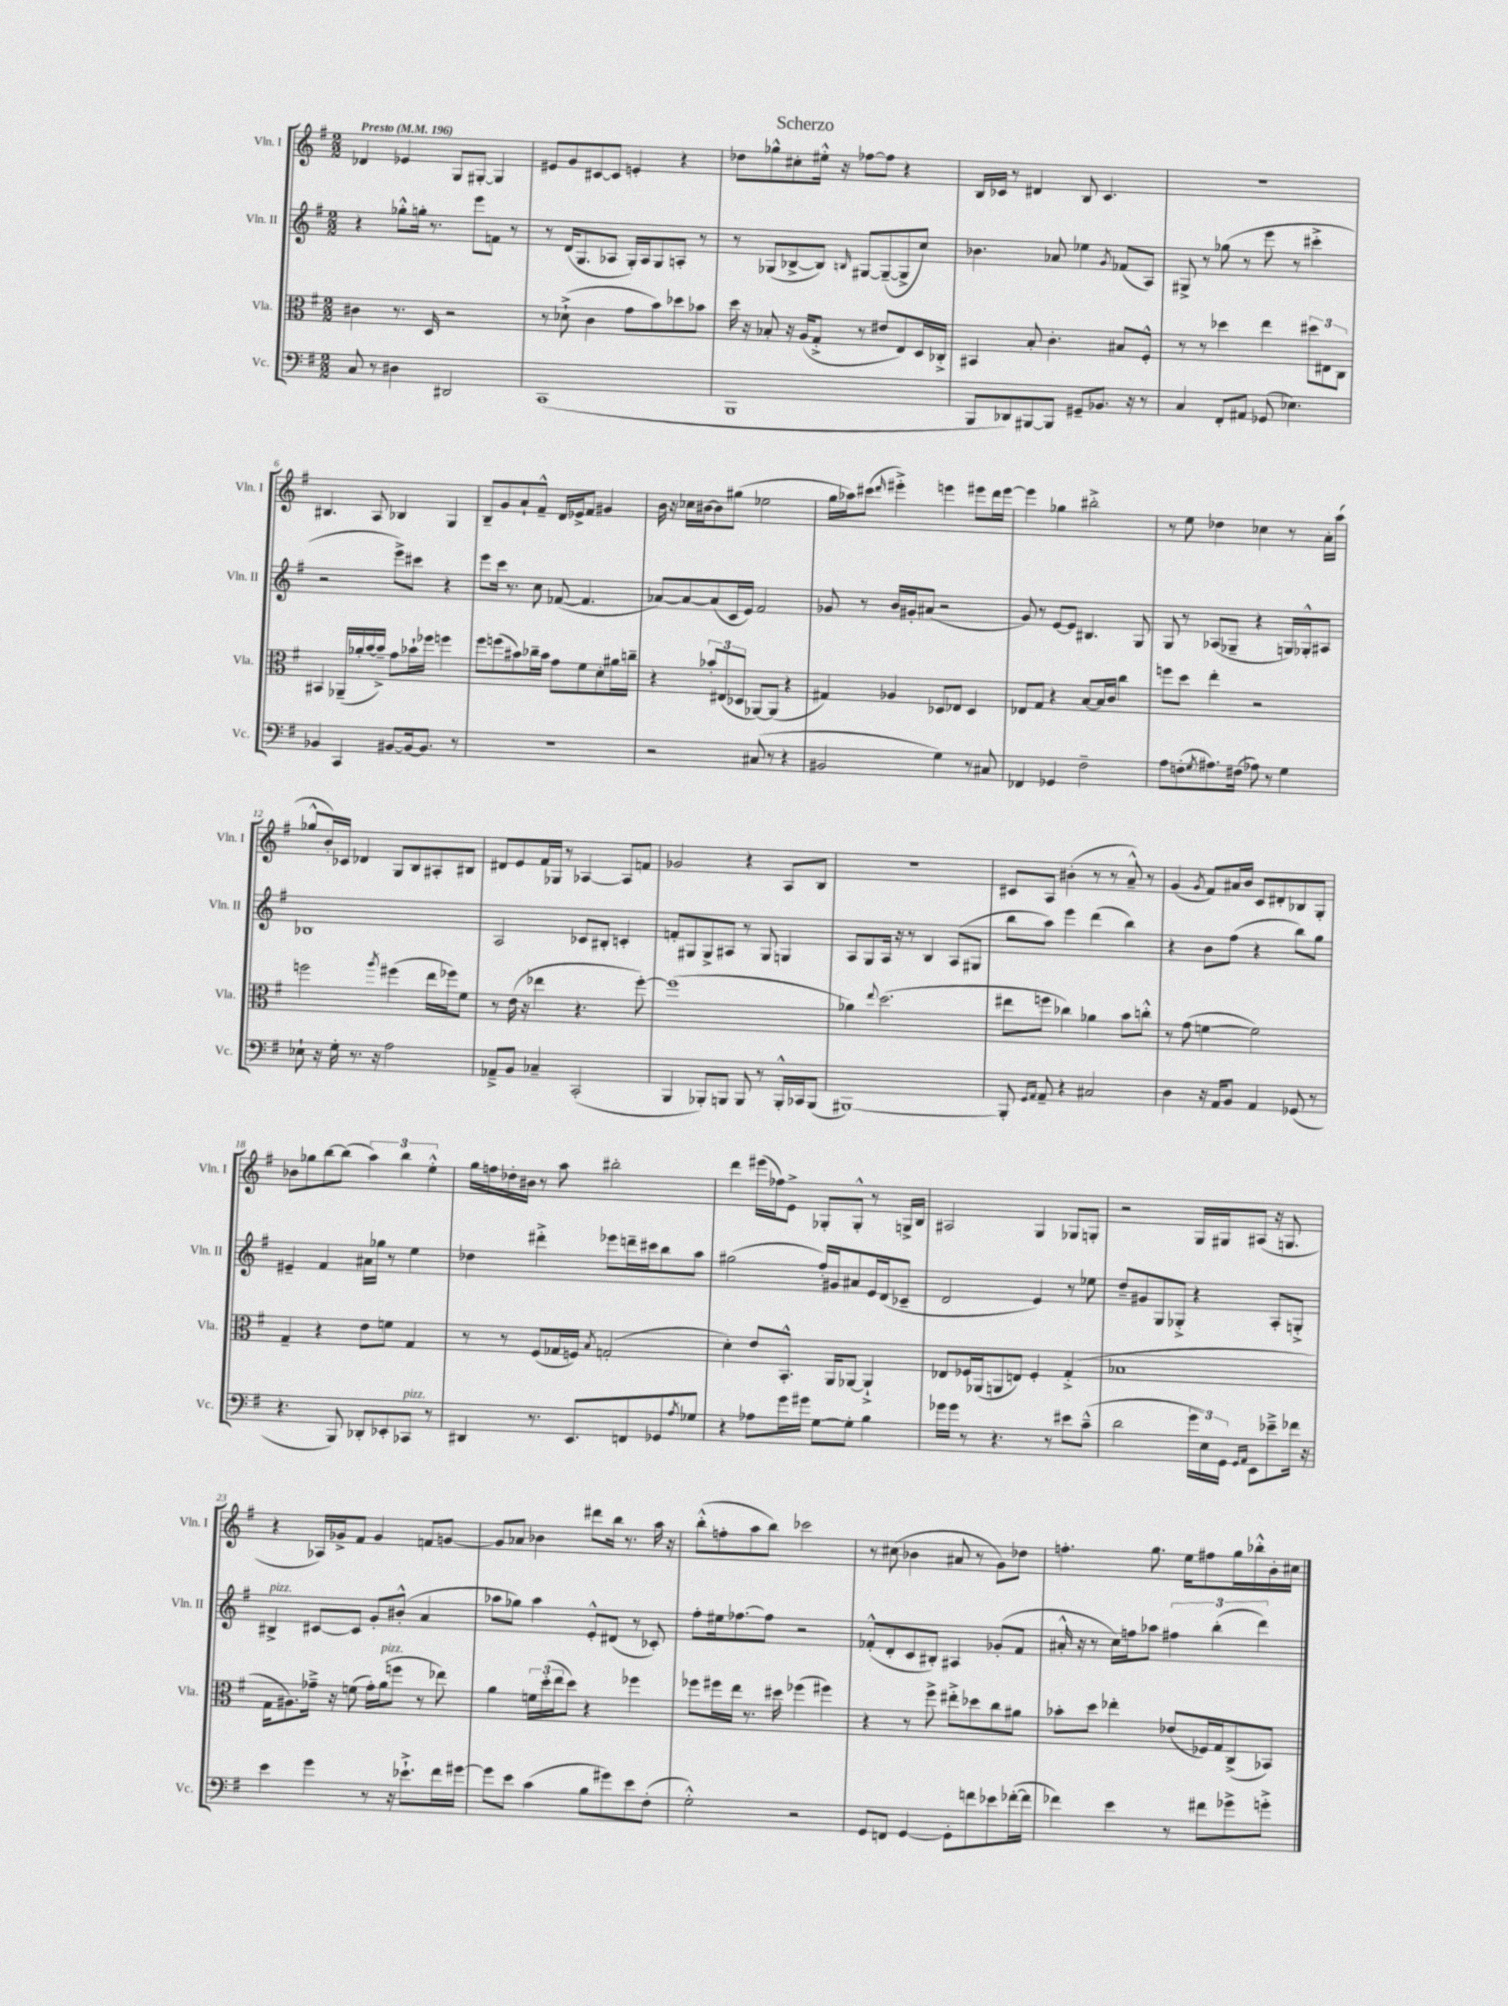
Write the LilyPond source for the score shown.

\header { title = "Scherzo" }
<<
\new StaffGroup <<
\new Staff = "s0" \with { instrumentName = "Vln. I" shortInstrumentName = "Vln. I" } {
    \clef treble \key g \major \numericTimeSignature \time 2/2 \tempo "Presto" 4 = 196
    des'4 ees'4 g8 gis8~-. gis4 |
    eis'8 g'8 cis'8~ cis'8 e'4-. r4 |
    des''8 ges''8-^ cis''8-. eis''16-.-^ r16 fes''8~ fes''8 r4 |
    b16 ces'16 r8 dis'4 b8 ces'4. |
    R1 |
    bis4. a8 bes4 g4 |
    b8-- g'8 a'8-! fis'8---^ d'16 ees'16-> fis'8 gis'4 |
    b'16 r16 ces''16 bis'16~ bis'8 gis''8( ees''2 |
    g''16 aes''16) cis'''8( \grace { d'''16 } eis'''4-.->) e'''4 eis'''8 d'''16 eis'''16~ |
    eis'''4 ges''4 bis''2-.-> |
    r8 e''8 des''4 ces''4 r8 a'16-. a''16( |
    ges''8-^ b'16-.) ces'16 des'4 g8 b8 ais8-. bis8 |
    dis'8 e'8 fis'16 ges16 r8 aes4~ aes8 f'8 |
    ges'2 r4 a8 b8 |
    r1 |
    cis'8 a8 bis'4-.( r8 r8 a'8---^) r8 |
    g'4( \acciaccatura { g'8 } fis'8) ais'16 b'16 c'8 dis'8-. bes8 g8-. |
    bes'8 ges''8 b''8~ b''8( \tuplet 3/2 { a''4) b''4 e''4-.-^ } |
    g''16 f''16 des''16-. bis'16 r8 a''8 bis''2-. |
    d'''4 eis'''16( fes''16) e'8-> ges8-. ges8-.-^ r8 g16-> b16 |
    ais2 g4 ges8 g8-. |
    r2 g16 gis16 ais8( r16 g8. |
    r4 aes16) ges'16-> fis'8 ges'4 f'8 g'8~ |
    g'8 aes'8 bes'4 dis'''8 b''16 r8. a''16 r16 |
    b''8-.-^( f''8-. a''8 b''8) ces'''2 |
    r8 cis''8( bes'4 ais'8 r8 g'8) des''8 |
    f''4.-. g''8. e''16 fis''8 g''16 bes''16-.-^ b'16-. cis''16 \bar "|." |
}
\new Staff = "s1" \with { instrumentName = "Vln. II" shortInstrumentName = "Vln. II" } {
    \clef treble \key g \major \numericTimeSignature \time 2/2
    r4 ges''8-.-^ g''16-. r8. e'''8 f'8 r8 |
    r8 d'16( g8. aes8 g16-.) aes16 g8 a8-. r8 |
    r8 ges8( bes8~-> bes8) \grace { b16 } gis8~ gis8~--( gis8-> c''8) |
    bes'4. aes'8 ees''4 \acciaccatura { g'8 } fes'8( a8) |
    gis8-> r8 ges''8( r8 e'''8 r8 cis'''4-.-> |
    r2 e'''8->) cis'''8 r4 |
    e'''8 c'''16 r8. c''8 fes'8~( fes'4. |
    aes'8~) aes'8~ aes'8( c'16 e'16) fis'2 |
    ges'8 r8 b'16 gis'16-. ais'8( r2 |
    g'8) r8 e'8~ e'8 bis4. g8 |
    g8 r8 aes8( ges8-- r4 g16) ges16-.-^ ais8 |
    bes1 |
    a2 ces'8 bis8-. c'4-. |
    f'8-. gis8 gis8-> ais8 r8 gis8 g4 |
    a8 g8 a16 r16 r8 b4 a8( gis8 |
    b''8 a''8) e'''4 d'''4( b''4) |
    r4 b'8 fis''8( r4 b''8) g''8 |
    eis'4-- fis'4 ais'16 ges''16 r8 e''4 |
    des''4 dis'''4-.-> ees'''8 d'''16-- cis'''16 b''8 a''8 |
    gis''2( fis''16-.) gis'16 ais'8 e'16 d'16( ces'8-- |
    d'2 e'4) r8 ees''8 |
    d''8-- gis'8 g8 ges8-.-> r4 a8-. g8-.-> |
    bis4->^\markup { \italic "pizz." } cis'8~ cis'8 g'8-. bis'8-.-^( a'4 |
    aes''8 ges''8) aes''4 e'8-.-^ dis'8( r8 ces'8-.) |
    fis''8-. eis''16 fes''8.~ fes''8 r2 |
    fes'8-.-^( d'8-. c'8 bis8-.) ais4 ges'8-.( fes'8 |
    ais'16-.-^ r16 r8 c''16) f''16 aes''8 \tuplet 3/2 { fis''4 b''4-.( d'''4) } \bar "|." |
}
\new Staff = "s2" \with { instrumentName = "Vla." shortInstrumentName = "Vla." } {
    \clef alto \key g \major \numericTimeSignature \time 2/2
    cis'4 r8. d16 r2 |
    r8 des'8-!->( c'4 g'8 b'8) des''8 bes'8 |
    d''16 r16 bes8-. r16 a16( g8-.-> r8 eis'8 e8) d16 ces16-.-> |
    bis,4 b8-. c'4.-. bis8 fis8-.-^ |
    r8 r8 des''4 e''4 \tuplet 3/2 { dis''8 eis8 c8 } |
    bis,4 aes,16--( aes'16-. b'16~ b'16--->) g'8 bes'16-! fes''16 f''4 |
    fis''8 f''8( bis'8) ces''16-- bis'16 g'8 fis'8 d'8-. ais'16 c''16-- |
    r4 \tuplet 3/2 { bes'8-. eis8( des8 } aes,8~) aes,8( r4 |
    gis4) aes4 des8 ees8 des4 |
    ees8 g8 r4 b8~ b16 c'16 c''4 |
    f''8 d''8 e''4-. r2 |
    f''2 \acciaccatura { a''8 } fis''4( e''16 fes''16) fis'8 |
    r8 e'16( r16 ees''4 r4. fis''8~-.) |
    fis''1( |
    aes'4) \appoggiatura { e''8 } d''2.( |
    eis''8 f''8 ces''4) aes'4 b'8 c''8-.-^ |
    r8 g'8( f'4~ f'2) |
    g4-- r4 e'8 f'8 g4 |
    r8 r8 fis8( ges16 f16) \acciaccatura { b8 } g2-.( |
    d'4-.) e'8 b,8.-.-^ a,16 aes,8~ aes,4-!-> |
    ees8 fes16 aes,16( a,8 e8) fes4-. g4-.->( |
    bes1 |
    g16 ais8.) ges'16---> r16 f'8( ges'16-.) a'16^\markup { \italic "pizz." }( f''8 r8 ees''8) |
    a'4 \tuplet 3/2 { f'16 d''16-.( e''16 } d''8) r4 fes''4 |
    fes''8 fis''16 e''16 r8. dis''16 fes''4( fis''4) |
    r4 r8 fis''8-> eis''8-.-> des''8 c''8 ais'8 |
    bes'8-. d''8 ees''4-. ees'8( fes16) g16 c8->( bes,8) \bar "|." |
}
\new Staff = "s3" \with { instrumentName = "Vc." shortInstrumentName = "Vc." } {
    \clef bass \key g \major \numericTimeSignature \time 2/2
    c8 r8 dis4 dis,2 |
    c,1( |
    b,,1 |
    b,,8 des,8) bis,,8~ bis,,8 gis,8-- bes,8. r16 r8 |
    c4 fis,8-. ais,8 ges,8( ees4.) |
    bes,4 c,4 bis,8~ bis,16~ bis,8. r8 |
    R1 |
    r2 cis8( r8 r4 |
    bis,2 g4) r8 cis8 |
    fes,4 ges,4 fis2-- |
    a8 f8-.( \acciaccatura { g8 } ais8.) fis16( aes8) r8 g4 |
    ees8-! r16 g16-. r8. r16 a2 |
    aes,8---> b,8 ces4-- c,2-.( |
    b,,4 bes,,8-.) b,,8 b,,8 r8 b,,16-.-^ ces,16 b,,8( |
    bis,,1~) |
    bis,,8-. \grace { g,16 a,16 } a,8-- r4 cis2 |
    d4 r16 a,16 b,8 a,4 ges,8( r8 |
    r4. b,,8) des,8-. ees,8-. ces,8^\markup { \italic "pizz." } r8 |
    dis,4 r8. e,8. f,8 ges,8 \acciaccatura { a8 } ges8 |
    r4 aes8 g'16 gis'16 g8~ g8-. b4 |
    ges'16 ges'16 r8 r4. r8 eis'8 c'8---^( |
    d'2 \tuplet 3/2 { g'16 e16) g,16 } \grace { g,16 a,16 } e,8 ees'8---> fes'16 r16 |
    e'4 g'4 r8 r16 ees'8.-!-> fis'16 gis'16~ |
    gis'8 e'8 c'4( b8 gis'8) e'8 fis8-.( |
    g2-.-^) r2 |
    g,8 f,8 g,4~ g,8-. f'8 ees'8 fes'16~-.( fes'16 |
    fes'4) e'4 r8 fis'8 ges'8-> g'8-.-> \bar "|." |
}
>>
>>
